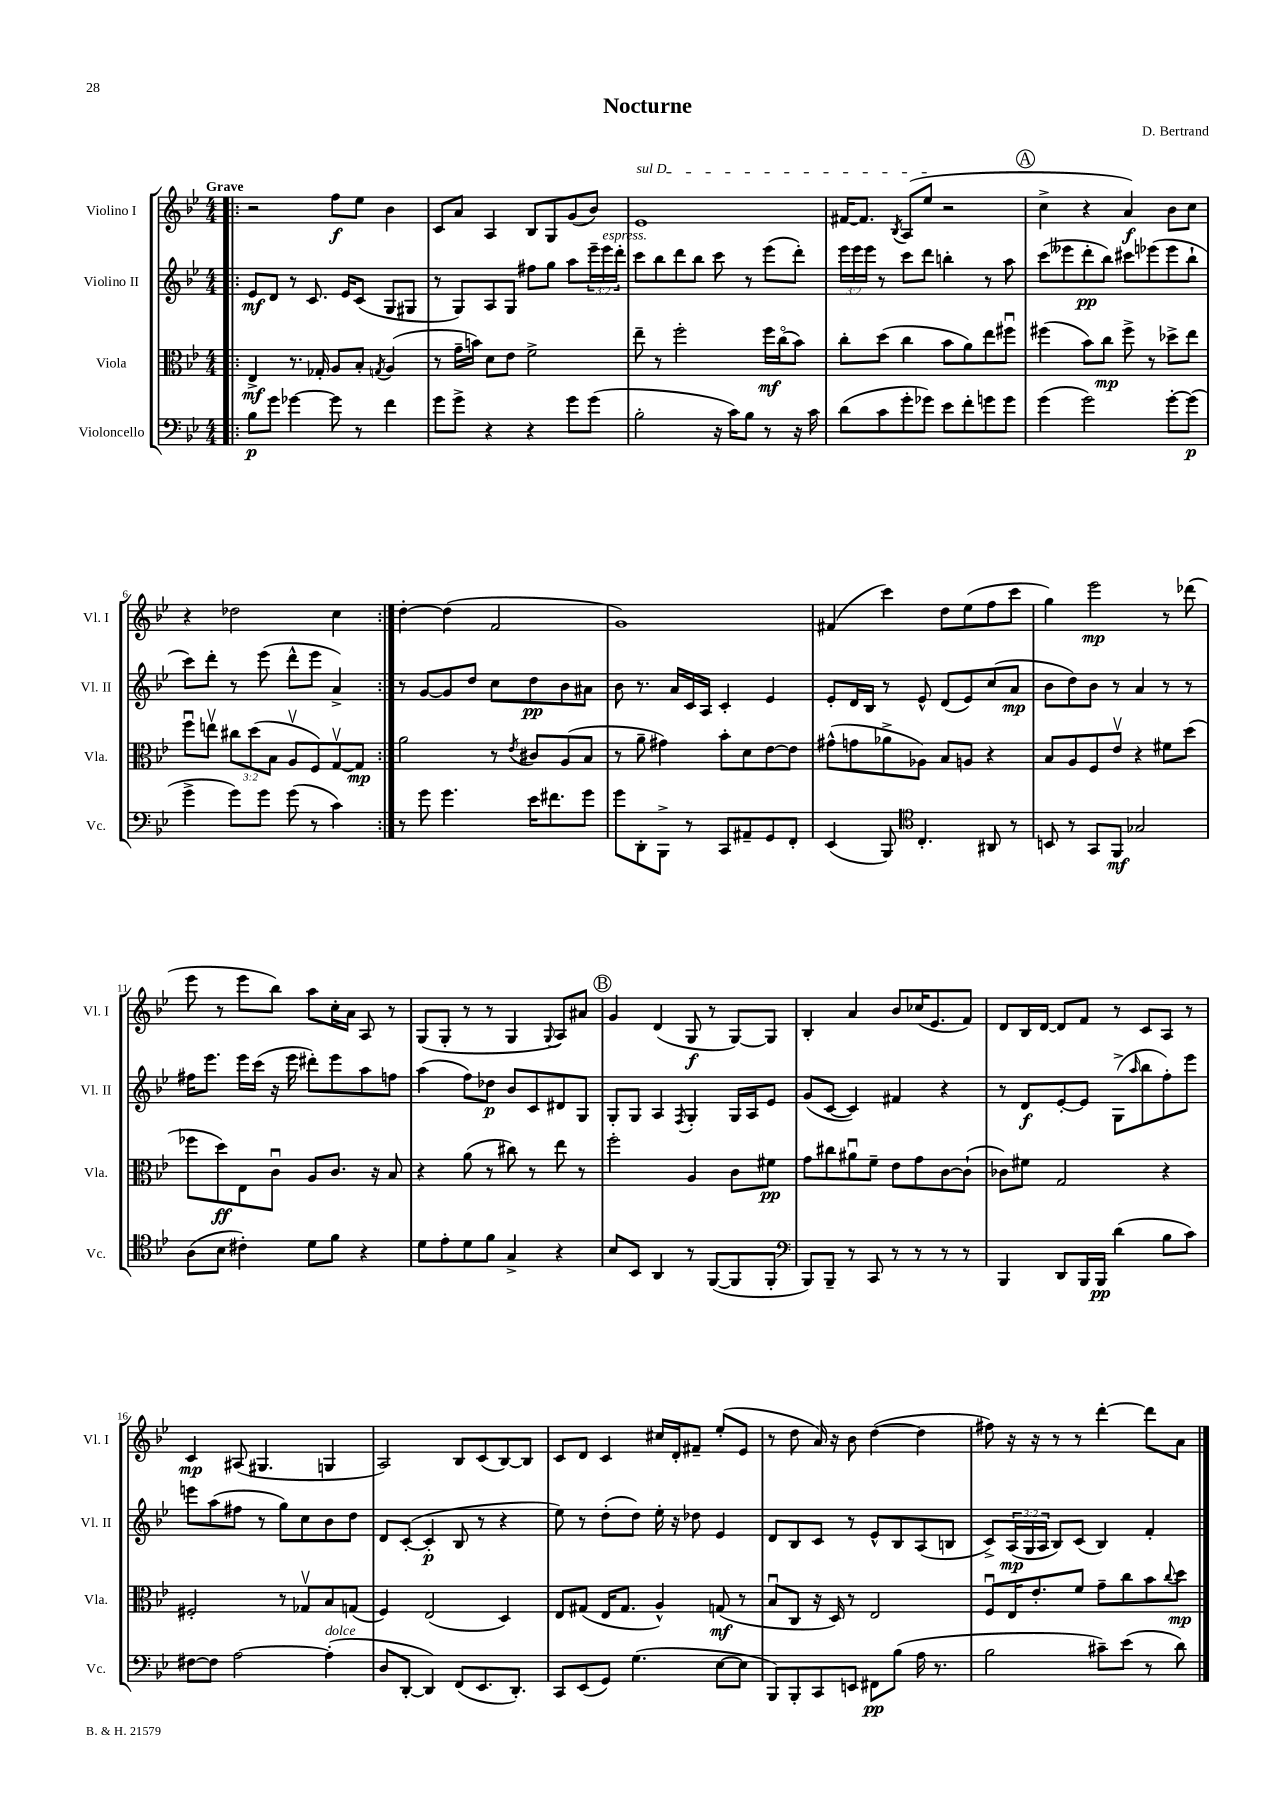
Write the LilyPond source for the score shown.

\header { title = "Nocturne" composer = "D. Bertrand" }
<<
\new StaffGroup <<
\new Staff = "s0" \with { instrumentName = "Violino I" shortInstrumentName = "Vl. I" } {
    \clef treble \key bes \major \numericTimeSignature \time 4/4 \tempo "Grave"
    \repeat volta 2 { \bar ".|:" r2 f''8\f ees''8 bes'4 |
    c'8 a'8 a4 bes8 g8 g'8( bes'8) |
    \once \override TextSpanner.bound-details.left.text = \markup { \italic "sul D" } ees'1\startTextSpan |
    fis'16~ fis'8. \acciaccatura { bes8 } a8( ees''8\stopTextSpan r2 |
    \mark \markup { \circle "A" } c''4-> r4 a'4\f) bes'8 c''8 |
    r4 des''2 c''4 | }
    d''4~-. d''4( f'2 |
    g'1) |
    fis'4( c'''4) d''8 ees''8( f''8 c'''8 |
    g''4) ees'''2\mp r8 des'''8( |
    ees'''8 r8 ees'''8 bes''8) a''8 c''16-. a'16 a8 r8 |
    g8( g8-. r8 r8 g4 \appoggiatura { g8 } a8) ais'8 |
    \mark \markup { \circle "B" } g'4 d'4( g8\f r8 g8~) g8 |
    bes4-. a'4 bes'8 ces''16( ees'8. f'8) |
    d'8 bes16 d'16~ d'8 f'8 r8 c'8 a8 r8 |
    c'4\mp ais8( gis4. g4 |
    a2) bes8 c'8( bes8~) bes8 |
    c'8 d'8 c'4 cis''16 d'16-. fis'8-- ees''8-.( ees'8 |
    r8 d''8 a'16) r16 bes'8 d''4~( d''4 |
    fis''8) r16 r16 r8 r8 d'''4~-. d'''8 a'8 \bar "|." |
}
\new Staff = "s1" \with { instrumentName = "Violino II" shortInstrumentName = "Vl. II" } {
    \clef treble \key bes \major \numericTimeSignature \time 4/4 \override Staff.TupletNumber.text = #tuplet-number::calc-fraction-text
    \repeat volta 2 { \bar ".|:" ees'8\mf d'8 r8 c'8. ees'16 c'8( g8 gis8 |
    r8 g8) a8 g8 fis''8 g''8 a''8 \tuplet 3/2 { ees'''16-- ees'''16^\markup { \italic "espress." } d'''16-. } |
    c'''8 bes''8 d'''8 bes''8 c'''8 r8 ees'''8( d'''8-.) |
    \tuplet 3/2 { ees'''16 ees'''16 ees'''16 } r8 c'''8 d'''8 b''4-. r8 a''8 |
    \mark \markup { \circle "A" } c'''8( eeses'''8 d'''8-.\pp bes''8) cis'''8 ees'''8( ees'''8 bes''8-! |
    c'''8) d'''8-. r8 ees'''8( d'''8-^ ees'''8 a'4->) | }
    r8 g'8~ g'8 d''8 c''8 d''8\pp bes'8 ais'8 |
    bes'8 r8. a'16 c'16 a16 c'4-. ees'4 |
    ees'8-. d'16 bes16 r8 ees'8-^ d'8( ees'8) c''8( a'8\mp |
    bes'8 d''8) bes'8 r8 a'4 r8 r8 |
    fis''16 ees'''8. ees'''16 c'''16( r16 ees'''16 dis'''8-.) ees'''8 a''8 f''8 |
    a''4( f''8) des''8\p bes'8 c'8 dis'8 g8 |
    \mark \markup { \circle "B" } g8-. g8 a4 \acciaccatura { f8 } g4-. g16 a16 ees'8 |
    g'8( c'8~ c'4) fis'4 r4 |
    r8 d'8\f ees'8~-. ees'8 g8->( \grace { a''16 } bes''8 f''8-.) ees'''8 |
    e'''8 a''8( fis''8 r8 g''8) c''8 bes'8 d''8 |
    d'8 c'8~-.( c'4-.\p bes8 r8 r4 |
    ees''8) r8 d''8-.( d''8) ees''16-. r16 des''8 ees'4 |
    d'8 bes8 c'8 r8 ees'8-^ bes8 a8( b8 |
    c'8->) \tuplet 3/2 { a16\mp( g16 a16 } bes8) c'8( bes4) f'4-. \bar "|." |
}
\new Staff = "s2" \with { instrumentName = "Viola" shortInstrumentName = "Vla." } {
    \clef alto \key bes \major \numericTimeSignature \time 4/4 \override Staff.TupletNumber.text = #tuplet-number::calc-fraction-text
    \repeat volta 2 { \bar ".|:" ees4->\mf r8. ges16-. a8 bes8-. \acciaccatura { g8 } a4( |
    r8 g'16-- b'16) d'8 ees'8 f'2-> |
    ees''8-- r8 f''2-. f''16\mf c''16\flageolet( bes'8) |
    c''8-. d''8( c''4 bes'8 a'8) ees''8 fis''8\downbow |
    \mark \markup { \circle "A" } fis''4( bes'8) c''8\mp fis''8-> r8 des''8-> ees''8 |
    f''8\downbow e''8\upbow \tuplet 3/2 { cis''8 d''8( bes8 } a8\upbow f8) g8~\upbow g8\mp | }
    a'2 r8 \acciaccatura { ees'8 } cis'8 a8( bes8 |
    r8 a'8-- gis'4) bes'8-. d'8 ees'8~ ees'8 |
    gis'8-^( g'8 aes'8-> aes8) bes8 a8 r4 |
    bes8 a8 f8 ees'8\upbow r4 fis'8 d''8( |
    fes''8 d''8\ff) ees8 c'8\downbow a8 c'8. r16 bes8 |
    r4 a'8( r8 cis''8) r8 ees''8 r8 |
    \mark \markup { \circle "B" } f''2-. a4 c'8 fis'8\pp |
    g'8 cis''8 ais'8\downbow f'8-- ees'8 g'8 c'8~ c'8-!( |
    ces'8) fis'8 g2 r4 |
    fis2-. r8 ges8\upbow bes8 g8( |
    f4) ees2( d4) |
    ees8 gis8( ees16 gis8. a4-^) g8\mf( r8 |
    bes8\downbow c8 r16 d16) r8 ees2 |
    f8\downbow ees16 ees'8.-. f'8 g'8-- c''8 bes'8 \appoggiatura { c''8 } d''8\mp \bar "|." |
}
\new Staff = "s3" \with { instrumentName = "Violoncello" shortInstrumentName = "Vc." } {
    \clef bass \key bes \major \numericTimeSignature \time 4/4
    \repeat volta 2 { \bar ".|:" bes8\p g'8 ges'4~ ges'8 r8 f'4 |
    g'8 g'8-> r4 r4 g'8 g'8( |
    bes2-. r16 c'16) bes8 r8 r16 c'16 |
    d'8( c'8 g'8-. ges'8) ees'8 f'8-. g'8 g'8 |
    \mark \markup { \circle "A" } g'4( g'2) g'8~-. g'8\p( |
    g'4-> g'8) g'8 g'8( r8 c'4) | }
    r8 g'8 g'4. ees'16 fis'8. g'8 |
    g'8 d,8-. bes,,8-> r8 c,8 ais,8-- g,8 f,8-. |
    ees,4( bes,,8) \clef tenor c4.-. ais,8 r8 |
    b,8 r8 g,8 f,8\mf ges2 |
    a8( bes8 cis'4-.) d'8 f'8 r4 |
    d'8 ees'8-. d'8 f'8 g4-> r4 |
    \mark \markup { \circle "B" } bes8 bes,8 a,4 r8 f,8~( f,8 f,8-. |
    \clef bass bes,,8) bes,,8-- r8 c,8 r8 r8 r8 r8 |
    bes,,4 d,8 bes,,16 bes,,16\pp d'4( bes8 c'8) |
    fis8~ fis8 a2~ a4-.^\markup { \italic "dolce" }( |
    d8 d,8~-. d,4) f,8( ees,8. d,8.-.) |
    c,8 ees,8( g,8) g4.( ees8~ ees8 |
    bes,,8) bes,,8-. c,8 e,8 fis,8\pp bes8( a16 r8. |
    bes2 cis'8--) ees'8( r8 d'8) \bar "|." |
}
>>
>>
